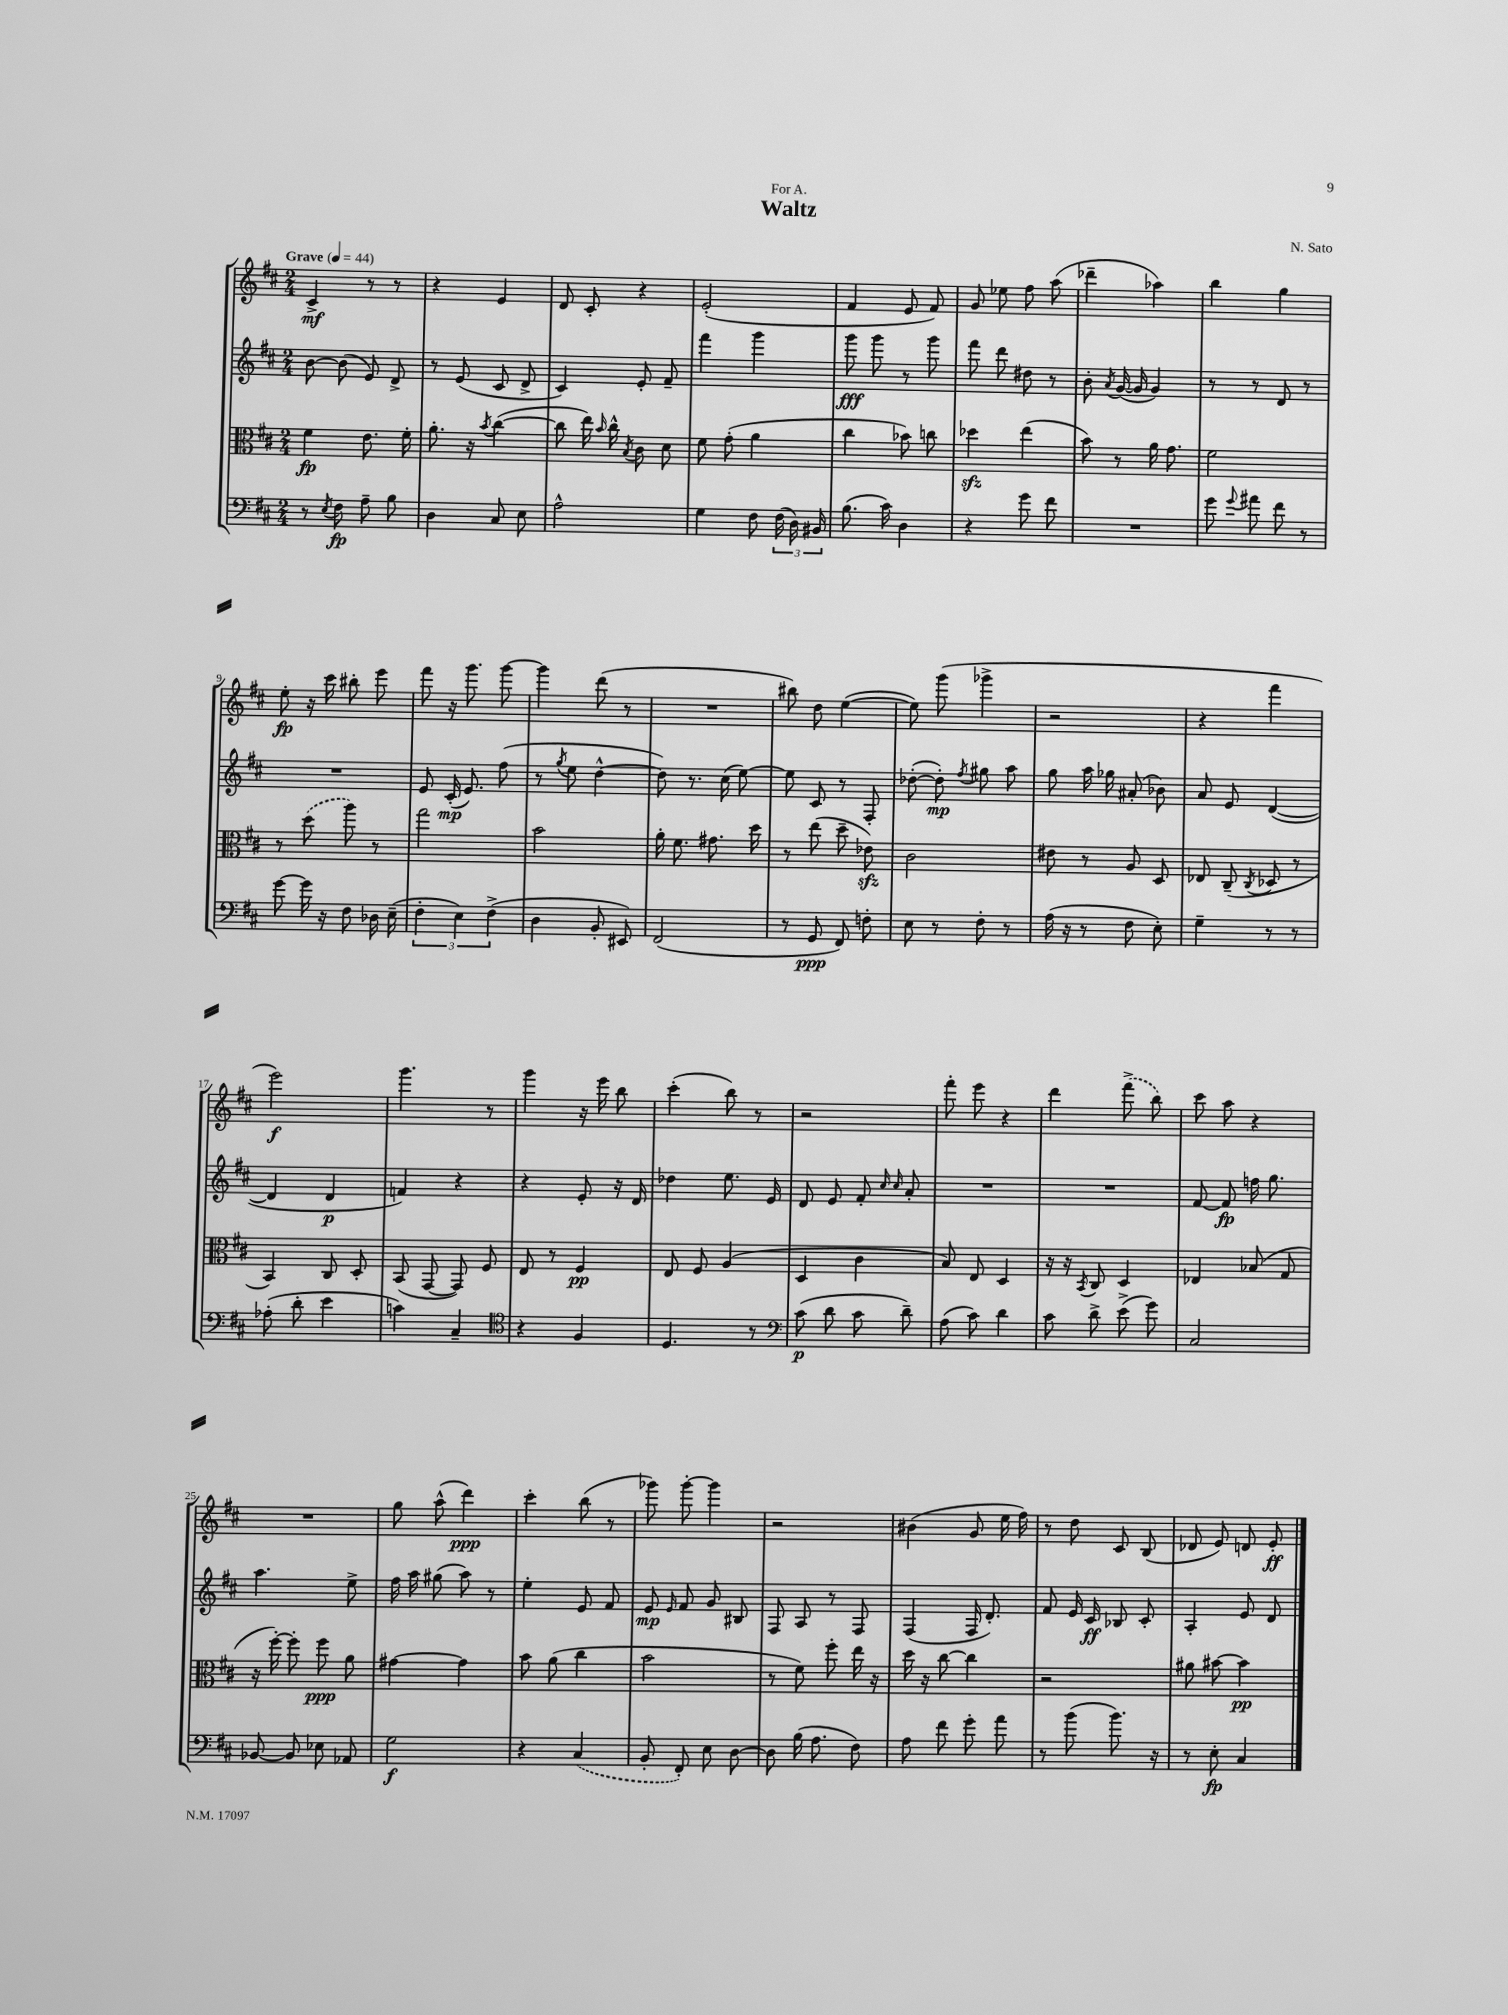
\header { title = "Waltz" composer = "N. Sato" dedication = "For A." }
<<
\new StaffGroup <<
\new Staff = "s0" {
    \clef treble \key d \major \numericTimeSignature \time 2/4 \tempo "Grave" 4 = 44
    \autoBeamOff cis'4->\mf r8 r8 |
    r4 e'4 |
    d'8 cis'8-. r4 |
    e'2-.( |
    fis'4 e'8 fis'8) |
    g'8 ees''8 fis''8 a''8( |
    des'''4-- aes''4) |
    b''4 g''4 |
    e''8-.\fp r16 cis'''16 bis''8-. e'''8 |
    fis'''8 r16 g'''8. g'''8~ |
    g'''4 d'''8( r8 |
    R2 |
    bis''8) d''8 e''4~( |
    e''8) g'''8( ges'''4-> |
    r2 |
    r4 fis'''4 |
    e'''2\f) |
    g'''4. r8 |
    g'''4 r16 e'''16 b''8 |
    cis'''4-.( b''8) r8 |
    r2 |
    fis'''8-. e'''8 r4 |
    d'''4 \once \slurDashed fis'''8->( b''8) |
    cis'''8 a''8 r4 |
    R2 |
    g''8 a''8-^( d'''4\ppp) |
    cis'''4-. b''8( r8 |
    ges'''8) ges'''8~-. ges'''4 |
    r2 |
    bis'4( g'8 e''16 fis''16) |
    r8 d''8 cis'8 b8( |
    des'8 e'8) d'8 e'8-.\ff \bar "|." |
}
\new Staff = "s1" {
    \clef treble \key d \major \numericTimeSignature \time 2/4
    \autoBeamOff b'8~ b'8( e'8) d'8-> |
    r8 e'8( cis'8 d'8-> |
    cis'4) e'8-. fis'8-- |
    fis'''4 g'''4 |
    g'''8\fff g'''8 r8 g'''8 |
    fis'''8 d'''8 dis''8 r8 |
    b'8-. \acciaccatura { a'8 } g'16~( g'16 g'4) |
    r8 r8 d'8 r8 |
    R2 |
    e'8 cis'16-.\mp( e'8.) fis''8( |
    r8 \acciaccatura { g''8 } e''8 d''4~-^ |
    d''8) r8. cis''16( e''8~) |
    e''8 cis'8 r8 fis8-. |
    des''8~-.( des''8-.\mp) \acciaccatura { fis''8 } gis''8 a''8 |
    g''8 a''16 ges''16 ais'8-.( bes'8) |
    a'8 e'8 d'4~( |
    d'4 d'4\p |
    f'4) r4 |
    r4 e'8-. r16 d'16 |
    des''4 e''8. e'16 |
    d'8 e'8 fis'8-. \grace { cis''16 cis''16 } a'8-. |
    R2 |
    R2 |
    fis'8~ fis'8\fp f''16 g''8. |
    a''4. e''8-> |
    fis''16 a''16 gis''8( a''8) r8 |
    e''4-. e'8 fis'8 |
    e'8\mp \grace { e'16 } fis'8 g'8 bis8 |
    fis8 a8 r8 fis8 |
    fis4( fis16 d'8.-.) |
    fis'8 e'16 cis'16\ff bes8 cis'8-. |
    a4-. e'8 d'8 \bar "|." |
}
\new Staff = "s2" {
    \clef alto \key d \major \numericTimeSignature \time 2/4
    \autoBeamOff fis'4\fp e'8. fis'16-. |
    a'8.-. r16 \acciaccatura { b'8 } cis''4~( |
    cis''8 e''16) \grace { b'16 } cis''16-^ \acciaccatura { b8 } cis'8 d'8 |
    fis'8 g'8-.( a'4 |
    cis''4 bes'8) c''8 |
    des''4\sfz e''4( |
    b'8) r8 a'16 g'8. |
    fis'2 |
    r8 \once \slurDashed d''8( a''8) r8 |
    g''2 |
    b'2 |
    a'16-. fis'8. gis'8. d''16 |
    r8 e''8( d''8-- ees'8\sfz) |
    cis'2 |
    eis'8 r8 a8 d8 |
    ees8 cis8--( \acciaccatura { cis8 } des8 r8 |
    b,4) cis8 d8-. |
    b,8( g,8~ g,8) fis8 |
    e8 r8 fis4\pp |
    e8 fis8 a4( |
    d4 cis'4 |
    b8) e8 d4 |
    r16 r16 \acciaccatura { b,8 } cis8 d4 |
    ees4 bes8( g8 |
    r16 fis''16~-.) fis''8-. fis''8\ppp a'8 |
    gis'4~ gis'4 |
    b'8 a'8( cis''4 |
    b'2 |
    r8 fis'8) fis''8-. e''16 r16 |
    d''16 r16 cis''8~ cis''4 |
    r2 |
    ais'8 bis'8~ bis'4\pp \bar "|." |
}
\new Staff = "s3" {
    \clef bass \key d \major \numericTimeSignature \time 2/4
    \autoBeamOff r8 \acciaccatura { e8 } fis8\fp a8-- b8 |
    d4 cis8 e8 |
    a2-^ |
    g4 fis8 \tuplet 3/2 { fis16( d16) bis,16 } |
    b8.( cis'16) d4 |
    r4 g'8 fis'8 |
    R2 |
    g'8 \appoggiatura { g'8 } ais'8 fis'8 r8 |
    g'8~ g'16 r16 fis8 des16 e16--( |
    \tuplet 3/2 { fis4-. e4) fis4->( } |
    d4 b,8-. eis,8) |
    fis,2( |
    r8 g,8\ppp fis,8) f8-. |
    e8 r8 fis8-. r8 |
    a16( r16 r8 fis8 e8-.) |
    g4-- r8 r8 |
    aes8-.( d'8-. e'4 |
    c'4) cis4-- |
    \clef tenor r4 fis4 |
    d4. r8 |
    \clef bass cis'8\p( d'8 cis'8 d'8--) |
    a8( cis'8) d'4 |
    cis'8 d'8-> e'8->( g'8) |
    cis2 |
    bes,8~ bes,8 ees8 aes,8 |
    g2\f |
    r4 \once \slurDashed cis4( |
    b,8-. fis,8-.) e8 d8~ |
    d8 b16( a8. fis8) |
    a8 fis'8 g'8-. a'8 |
    r8 b'8( b'8.) r16 |
    r8 e8-.\fp cis4 \bar "|." |
}
>>
>>
